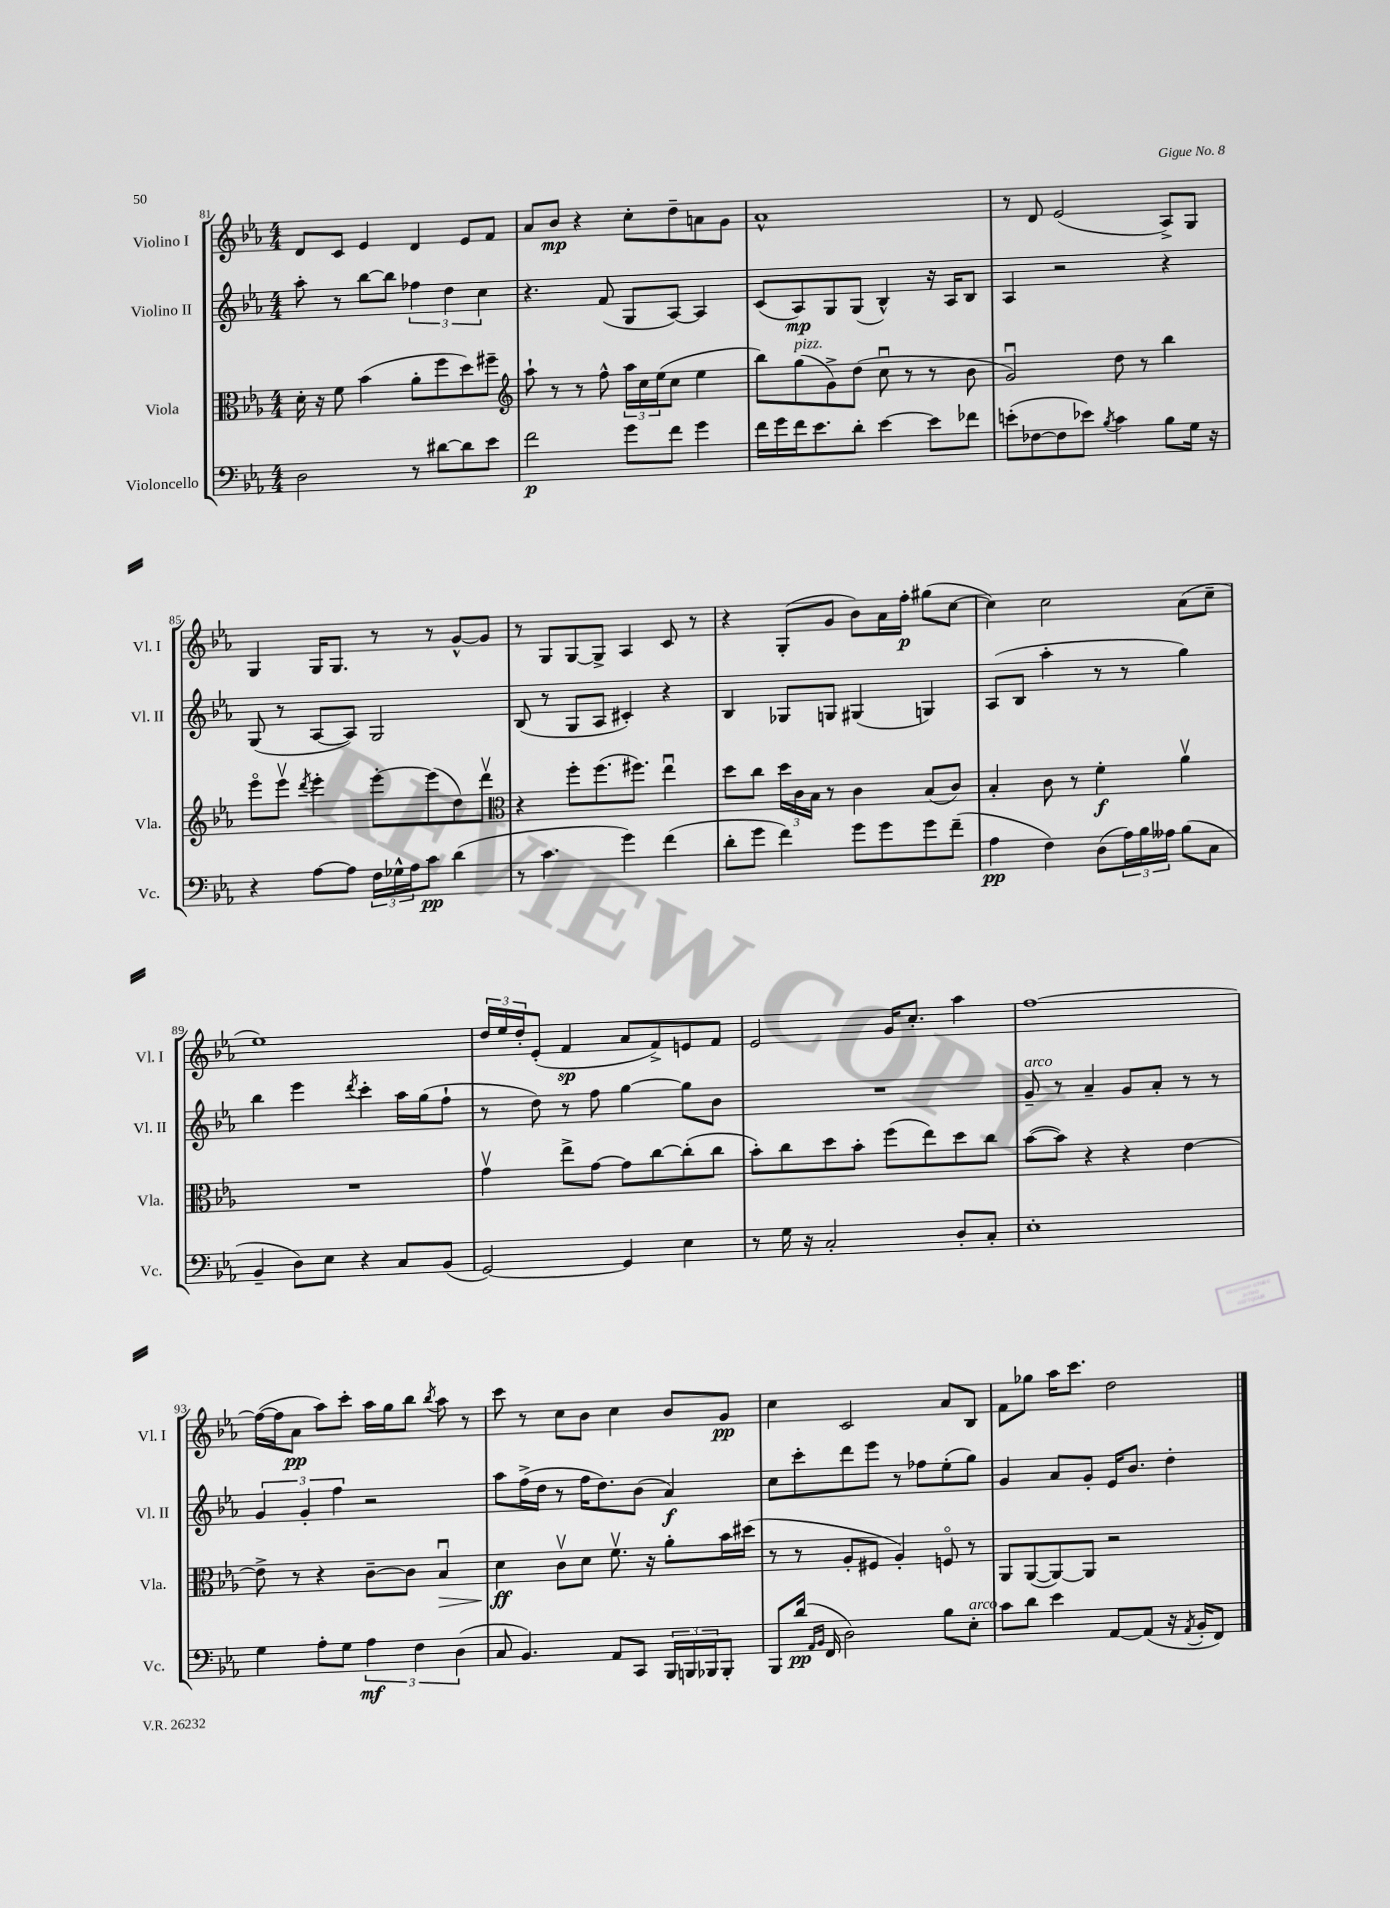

**kern	**dynam	**kern	**dynam	**kern	**dynam	**kern	**dynam
*part4	*part4	*part3	*part3	*part2	*part2	*part1	*part1
*staff4	*staff4	*staff3	*staff3	*staff2	*staff2	*staff1	*staff1
*I"Violoncello	*	*I"Viola	*	*I"Violino II	*	*I"Violino I	*
*I'Vc.	*	*I'Vla.	*	*I'Vl. II	*	*I'Vl. I	*
*clefF4	*	*clefC3	*	*clefG2	*	*clefG2	*
*k[b-e-a-]	*	*k[b-e-a-]	*	*k[b-e-a-]	*	*k[b-e-a-]	*
*M4/4	*	*M4/4	*	*M4/4	*	*M4/4	*
=81	=81	=81	=81	=81	=81	=81	=81
2D\	.	16d'\	.	8aa-'\	.	8d/L	.
.	.	16r	.	.	.	.	.
.	.	8f\	.	8r	.	8c/J	.
.	.	(4b-\	.	[8bb-\L	.	4e-/	.
.	.	.	.	8bb-\J]	.	.	.
8r	.	8a-'\L	.	6ff-X\	.	4d/	.
[8d#X\L	.	8ff\	.	.	.	.	.
.	.	.	.	6dd\	.	.	.
8d#\]	.	8dd\)	.	.	.	8e-/L	.
.	.	.	.	6cc\	.	.	.
8e-\J	.	8ff#X~\J	.	.	.	8f/J	.
=82	=82	=82	=82	=82	=82	=82	=82
*	*	*clefG2	*	*	*	*	*
2f\	p	8aa-`\	.	4.r	.	8a-/L	.
.	.	8r	.	.	.	8b-/J	mp
.	.	8r	.	.	.	4r	.
.	.	8ff^^\	.	(8f/	.	.	.
8g\L	.	24aa-\LL	.	8G/L	.	8cc'\L	.
.	.	24cc\	.	.	.	.	.
.	.	(24ee-\J	.	.	.	.	.
8f\J	.	8cc\J	.	[8A-/J)	.	8dd~\	.
4g\	.	4ee-\	.	4A-/]	.	8an\	.
.	.	.	.	.	.	8g\J	.
=83	=83	=83	=83	=83	=83	=83	=83
16f\LL	.	8bb-\L)	.	(8c/L	.	1a-^^	.
16g\	.	.	.	.	.	.	.
!	!	!LO:TX:a:i:t=pizz.	!	!	!	!	!
16f\J	.	(8gg\	.	8A-/)	mp	.	.
8.e-\	.	.	.	.	.	.	.
.	.	8g^\)	.	8G/	.	.	.
8d'\J	.	(8dd\J	.	(8G/J	.	.	.
[4e-\	.	8ccu\	.	4B-^^/)	.	.	.
.	.	8r	.	.	.	.	.
8e-\L]	.	8r	.	16r	.	.	.
.	.	.	.	16A-/KL	.	.	.
8f-X\J	.	8b-\	.	8B-/J	.	.	.
=84	=84	=84	=84	=84	=84	=84	=84
(8en'\L	.	2gu/)	.	4A-/	.	8r	.
[8F-X\	.	.	.	.	.	8d/	.
8F-\]	.	.	.	2r	.	(2e-/	.
8e-X\J)	.	.	.	.	.	.	.
8qB-/	.	.	.	.	.	.	.
4c\	.	8dd\	.	.	.	.	.
.	.	8r	.	.	.	.	.
8B-\L	.	4bb-\	.	4r	.	8A-^/L)	.
16G\Jk	.	.	.	.	.	8G/J	.
16r	.	.	.	.	.	.	.
!!LO:LB:g=z
=85	=85	=85	=85	=85	=85	=85	=85
4r	.	8eee-\L	.	(8G/	.	4G/	.
.	.	8eee-v\J	.	8r	.	.	.
.	.	8qddd/	.	.	.	.	.
[8A-\L	.	4eee-'\	.	[8A-/L	.	16G/KL	.
.	.	.	.	.	.	8.G/J	.
8A-\J]	.	.	.	8A-/J])	.	.	.
24F\LL	.	[8eee-'\L	.	2G/	.	8r	.
24G-X^^\	.	.	.	.	.	.	.
24A-\J	.	.	.	.	.	.	.
8c\J	pp	(8eee-\]	.	.	.	8r	.
(4d\	.	8dd\)	.	.	.	[8g^^/L	.
.	.	8dddv\J	.	.	.	8g/J]	.
=86	=86	=86	=86	=86	=86	=86	=86
*	*	*clefC3	*	*	*	*	*
8r	.	4r	.	(8B-/	.	8r	.
4.c\	.	.	.	8r	.	8G/L	.
.	.	8ff'\L	.	8G/L	.	[8G/	.
.	.	(8.ff\	.	8A-/J	.	8G^/J]	.
4g\)	.	.	.	4c#X'/)	.	4A-/	.
.	.	8.ff#X\J)	.	.	.	.	.
(4f\	.	4ee-u\	.	4r	.	8c/	.
.	.	.	.	.	.	8r	.
=87	=87	=87	=87	=87	=87	=87	=87
8d'\L	.	8dd\L	.	4B-/	.	4r	.
8g\J	.	8cc\J	.	.	.	.	.
4f\)	.	24dd\LL	.	8G-X/L	.	(8G'/L	.
.	.	24c\	.	.	.	.	.
.	.	24B-\JJ	.	.	.	.	.
.	.	8r	.	8Gn/J	.	8g/J	.
8g\L	.	4c\	.	(4G#X/	.	8b-\L)	.
8g\	.	.	.	.	.	16a-\L	.
.	.	.	.	.	.	16ff'\JJ	p
8g\	.	(8B-/L	.	4Gn/)	.	(8gg#X\L	.
(8f~\J	.	8c/J)	.	.	.	[8cc\J	.
=88	=88	=88	=88	=88	=88	=88	=88
4A-\	pp	4B-'/	.	(8A-/L	.	4cc\])	.
.	.	.	.	8B-/J	.	.	.
4F\)	.	8c\	.	4aa-'\	.	2cc\	.
.	.	8r	.	.	.	.	.
(8D\L	.	4f'\	f	8r	.	.	.
24A-\L)	.	.	.	8r	.	.	.
24B-\	.	.	.	.	.	.	.
24A--X\JJ	.	.	.	.	.	.	.
(8B-\L	.	4a-v\	.	4gg\)	.	(8a-\L	.
8C\J	.	.	.	.	.	8cc~\J	.
!!LO:LB:g=z
=89	=89	=89	=89	=89	=89	=89	=89
4BB-~/	.	1r	.	4bb-\	.	1ee-)	.
8D\L)	.	.	.	4eee-\	.	.	.
8E-\J	.	.	.	.	.	.	.
.	.	.	.	8qddd/	.	.	.
4r	.	.	.	4ccc'\	.	.	.
8C/L	.	.	.	16aa-\LL	.	.	.
.	.	.	.	(16gg\J	.	.	.
(8BB-/J	.	.	.	8ff`\J	.	.	.
=90	=90	=90	=90	=90	=90	=90	=90
[2GG/)	.	4gv\	.	8r	.	24dd/LL	.
.	.	.	.	.	.	24ee-/	.
.	.	.	.	.	.	24dd'/J	.
.	.	.	.	8dd\)	.	(8e-'/J	.
.	.	8ee-^\L	.	8r	.	4f/	sp
.	.	[8g\J	.	8ff\	.	.	.
4GG/]	.	8g\L]	.	[4gg\	.	8a-/L	.
.	.	[8cc\	.	.	.	8f^/)	.
4E-\	.	(8cc'\]	.	8gg\L]	.	8en/	.
.	.	8cc\J	.	8b-\J	.	8f/J	.
=91	=91	=91	=91	=91	=91	=91	=91
8r	.	8b-'\L)	.	1r	.	2e-/	.
16G\	.	8cc\	.	.	.	.	.
16r	.	.	.	.	.	.	.
2C'/	.	8dd\	.	.	.	.	.
.	.	8b-'\J	.	.	.	.	.
.	.	(8ff\L	.	.	.	16g/KL	.
.	.	.	.	.	.	8.cc'/J	.
.	.	8ee-\)	.	.	.	.	.
8D'/L	.	8dd\	.	.	.	4aa-\	.
8C'/J	.	8cc\J	.	.	.	.	.
=92	=92	=92	=92	=92	=92	=92	=92
!	!	!	!	!LO:TX:a:i:t=arco	!	!	!
1E-'	.	([8b-\L	.	8g~/	.	[1ff	.
.	.	8b-\J])	.	8r	.	.	.
.	.	4r	.	4a-~/	.	.	.
.	.	4r	.	8g/L	.	.	.
.	.	.	.	8a-'/J	.	.	.
.	.	[4e-\	.	8r	.	.	.
.	.	.	.	8r	.	.	.
!!LO:LB:g=z
=93	=93	=93	=93	=93	=93	=93	=93
4G\	.	8e-^\]	.	6g/	.	(16ff\LL_	.
.	.	.	.	.	.	16ff\J]	.
.	.	8r	.	.	.	8a-\J	pp
.	.	.	.	6g'/	.	.	.
8A-'\L	.	4r	.	.	.	8aa-\L)	.
.	.	.	.	6ff\	.	.	.
8G\J	.	.	.	.	.	8ccc'\J	.
6A-\	mf	[8c~\L	.	2r	.	16aa-\LL	.
.	.	.	.	.	.	16gg\J	.
.	.	8c\J]	.	.	.	8bb-\J	.
6F\	.	.	.	.	.	.	.
.	.	.	.	.	.	8qbb-/	.
!	!	!	!LO:HP:b	!	!	!	!
.	.	4B-u/	>	.	.	8aa-\	.
(6D\	.	.	.	.	.	.	.
.	.	.	.	.	.	8r	.
=94	=94	=94	=94	=94	=94	=94	=94
8C/	.	4d\	ff	8aa-\L	.	8ccc\	.
4.BB-/)	.	.	.	(16ff^\L	.	8r	.
.	.	.	.	16dd\JJ	.	.	.
.	.	8cv\L	]	8r	.	8cc\L	.
.	.	8d\J	.	16ff\KL	.	8b-\J	.
.	.	.	.	8.dd\)	.	.	.
8AA-/L	.	8.fv\	.	.	.	4cc\	.
8CC/J	.	.	.	(8b-\J	.	.	.
.	.	16r	.	.	.	.	.
24BBB-/LL	.	8a-'\L	.	4a-/)	f	8b-/L	.
24BBBn/	.	.	.	.	.	.	.
24BBB-X/J	.	.	.	.	.	.	.
8BBB-'/J	.	16b-\L	.	.	.	8g/J	pp
.	.	(16dd#X\JJ	.	.	.	.	.
=95	=95	=95	=95	=95	=95	=95	=95
8BBB-/L	.	8r	.	8cc\L	.	4cc\	.
(16d/Jk	pp	8r	.	8ccc'\	.	.	.
16qqAA-/LL	.	.	.	.	.	.	.
16qqBB-/JJ	.	.	.	.	.	.	.
16FF/	.	.	.	.	.	.	.
2D\)	.	8A-'/L	.	8ddd\	.	2c/	.
.	.	8F#X/J	.	8eee-\J	.	.	.
.	.	4A-'/)	.	8r	.	.	.
.	.	.	.	8ff-X\L	.	.	.
8B-\L	.	8Fn/	.	(8ee-'\	.	8a-/L	.
!LO:TX:a:i:t=arco	!	!	!	!	!	!	!
8E-'\J	.	8r	.	8gg\J)	.	8B-/J	.
=96	=96	=96	=96	=96	=96	=96	=96
8c\L	.	8AA-/L	.	4g/	.	8f\L	.
8d\J	.	([8AA-/	.	.	.	8gg-X\J	.
4e-\	.	8AA-/_)	.	8a-/L	.	16aa-\KL	.
.	.	.	.	.	.	8.ccc\J	.
.	.	8AA-/J]	.	8g'/J	.	.	.
[8AA-/L	.	2r	.	16e-/KL	.	2dd\	.
.	.	.	.	8.b-/J	.	.	.
(8AA-/J]	.	.	.	.	.	.	.
16r	.	.	.	4dd'\	.	.	.
8qAA-/	.	.	.	.	.	.	.
16BB-'/KL	.	.	.	.	.	.	.
8FF/J)	.	.	.	.	.	.	.
==	==	==	==	==	==	==	==
*-	*-	*-	*-	*-	*-	*-	*-
